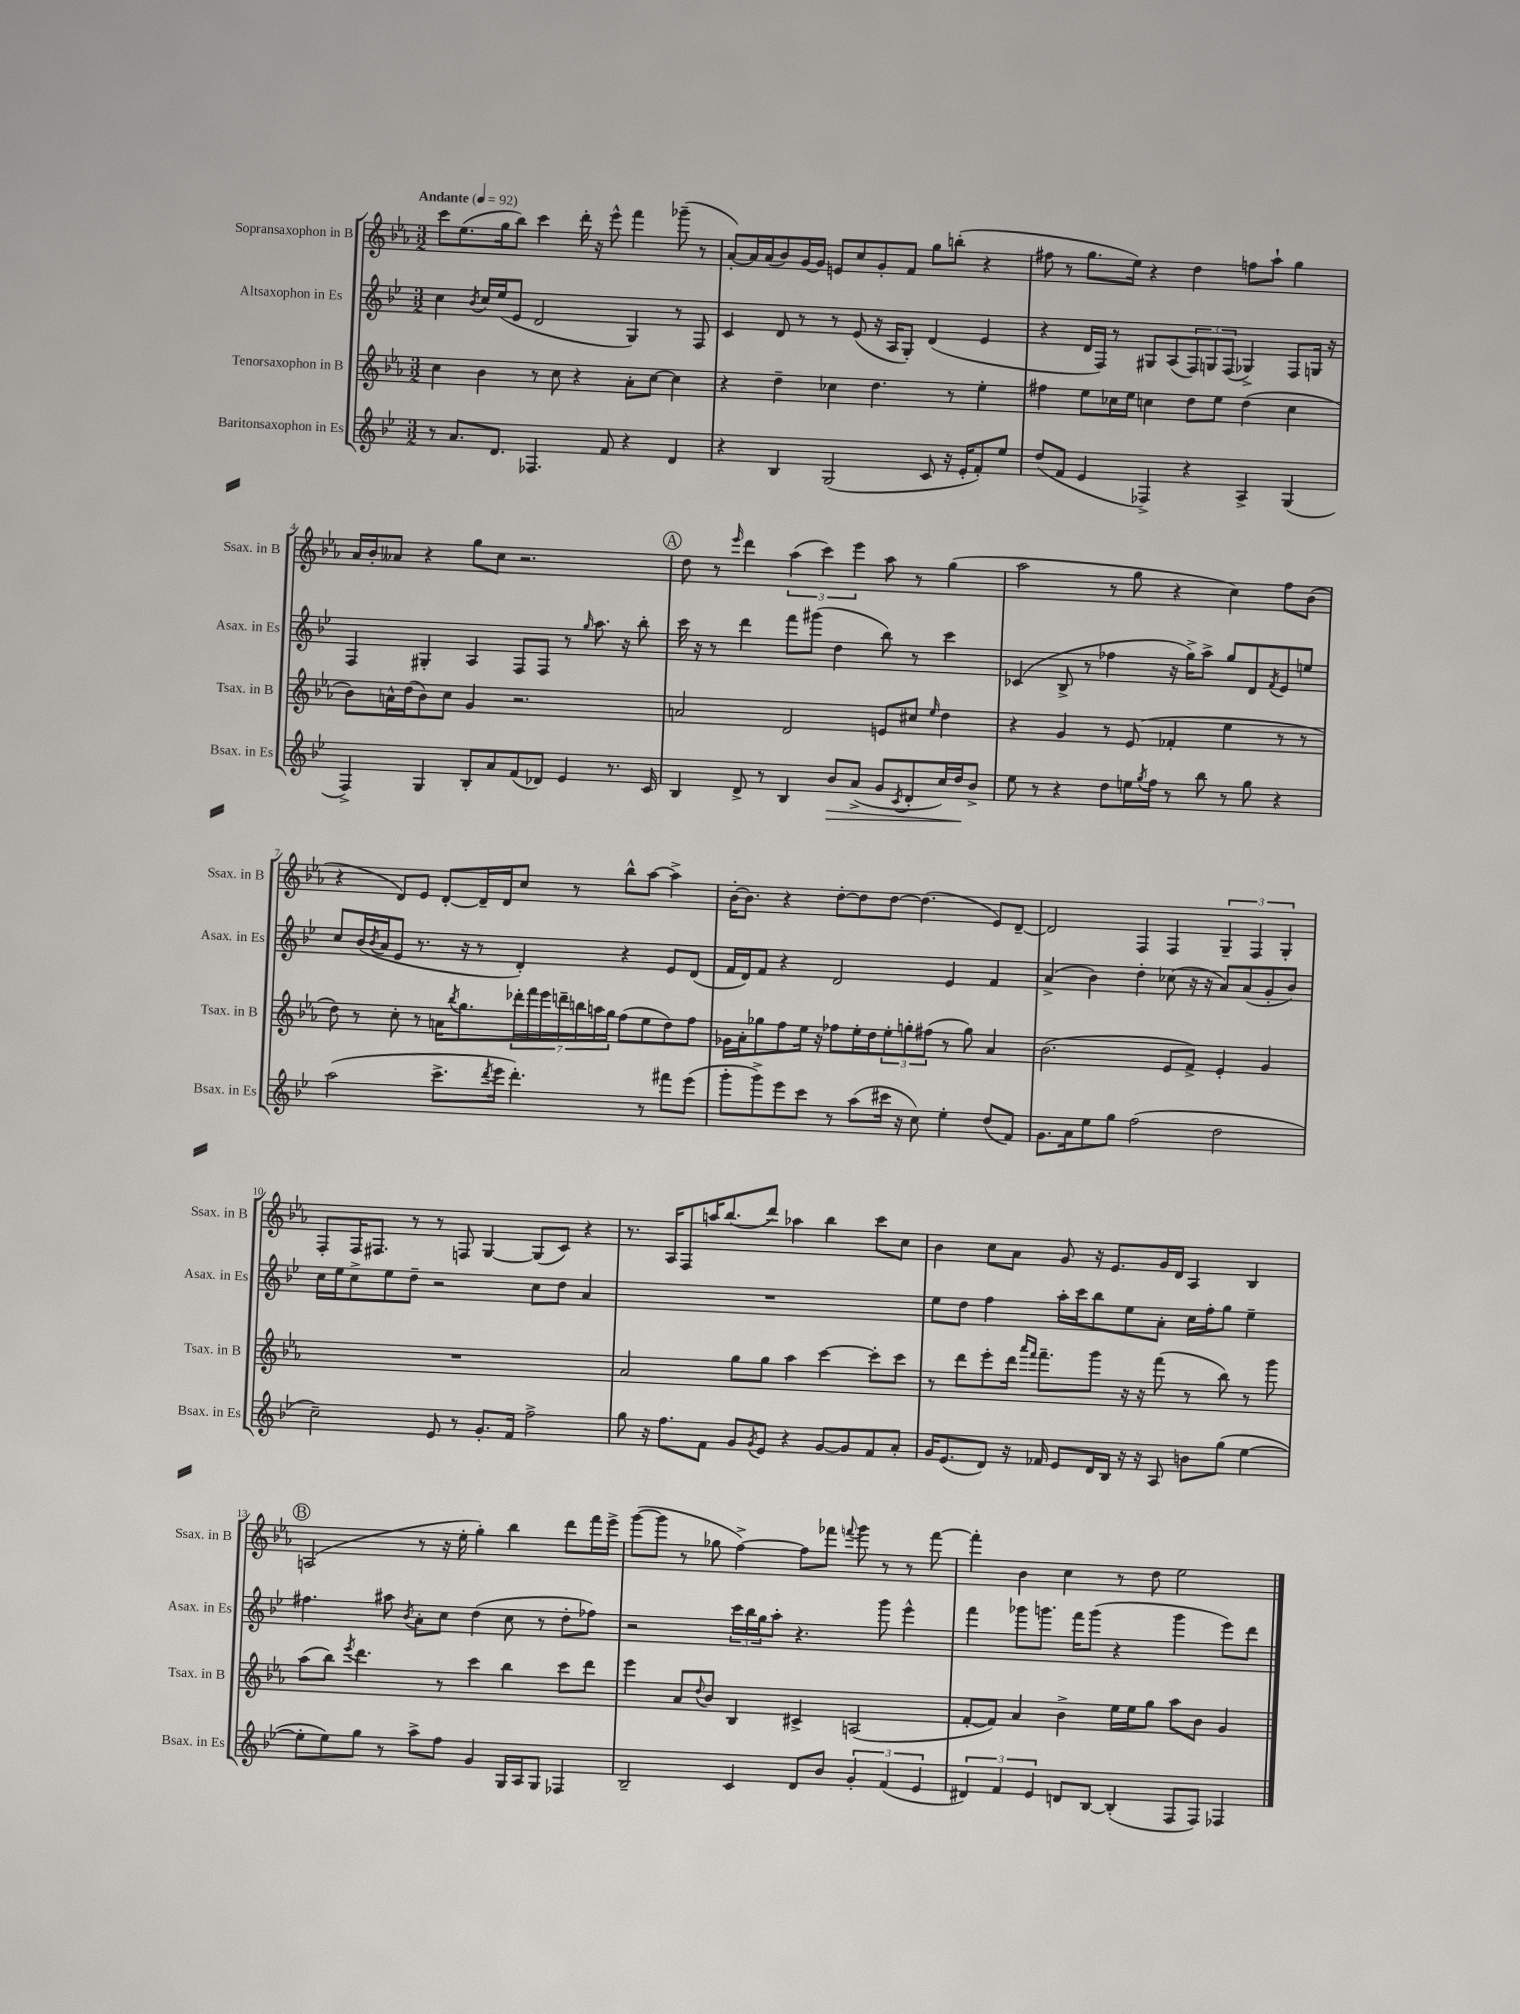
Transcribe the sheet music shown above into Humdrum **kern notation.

**kern	**dynam	**kern	**kern	**kern
*part4	*part4	*part3	*part2	*part1
*staff4	*staff4	*staff3	*staff2	*staff1
*I"Baritonsaxophon in Es	*	*I"Tenorsaxophon in B	*I"Altsaxophon in Es	*I"Sopransaxophon in B
*I'Bsax. in Es	*	*I'Tsax. in B	*I'Asax. in Es	*I'Ssax. in B
*clefG2	*	*clefG2	*clefG2	*clefG2
*k[b-e-]	*	*k[b-e-a-]	*k[b-e-]	*k[b-e-a-]
*M3/2	*	*M3/2	*M3/2	*M3/2
*MM92	*	*MM92	*MM92	*MM92
=1	=1	=1	=1	=1
!	!	!	!	!LO:TX:a:B:t=Andante
8r	.	4cc\	4cc\	8ccc\L
8.a/L	.	.	.	(8.ee-\
.	.	.	8qb-/	.
.	.	4b-\	16cc/LL	.
8.d/J	.	.	(16ee-/J	16gg\k
.	.	.	8e-/J	8bb-\J)
4.F-X/	.	8r	2d/	4ccc\
.	.	8cc\	.	.
.	.	4r	.	16ddd'\
.	.	.	.	16r
8f/	.	.	.	8eee-^^\
4r	.	8a-'\L	4G/)	4fff\
.	.	[8cc\J	.	.
4d/	.	4cc\]	8r	(8ggg-X~\
.	.	.	8F/	8r
=2	=2	=2	=2	=2
4r	.	4r	4c/	[8a-'/L)
.	.	.	.	16a-/L]
.	.	.	.	(16a-/J
4B-/	.	4dd~\	8d/	8b-/)
.	.	.	8r	[16g/L
.	.	.	.	16g/JJ]
(2G/	.	4cc-X\	8r	8en/L
.	.	.	(8e-/	8cc/
.	.	4.dd\	16r	8g'/
.	.	.	16A/KL	.
.	.	.	8G'/J)	8f/J
8c/	.	.	(4d/	8gg\L
16r	.	8r	.	(8bbn'\J
16e-'/KL	.	.	.	.
8f'/)	.	4ee-'\	4e-/	4r
8ee-/J	.	.	.	.
=3	=3	=3	=3	=3
(8dd/L	.	4ff#X\	4r	8ff#X\
8f/J	.	.	.	8r
4e-/	.	8ee-\L	16d/LL	8.gg\L
.	.	.	16F/JJ)	.
.	.	16cc-X\L	8r	.
.	.	16ee-\JJ	.	16ee-\Jk)
4F-X^/)	.	4ccn\	8G#X/L	4r
.	.	.	(8A/	.
4r	.	8dd\L	12F/)	4dd\
.	.	.	12Gn/	.
.	.	8ee-\J	.	.
.	.	.	(12F/J	.
4A^/	.	(4dd\	4G-X^/)	8ffn\L
.	.	.	.	8aa-`\J
(4G/	.	4cc\	8F/L	4gg\
.	.	.	16Gn/Jk	.
.	.	.	16r	.
!!LO:LB:g=z
=4	=4	=4	=4	=4
4F^/)	.	8b-\L)	4F/	16a-/LL
.	.	.	.	16b-'/J
.	.	16an^^\L	.	8a--X/J
.	.	(16dd\J	.	.
4G/	.	8b-\)	4G#X'/	4r
.	.	8cc\J	.	.
8B-'/L	.	4g/	4A/	8gg\L
8a/	.	.	.	8cc\J
(8f/	.	2.r	8F/L	2.r
8d-X/J)	.	.	8F/J	.
4e-/	.	.	8r	.
.	.	.	16qqgg/	.
.	.	.	8.aa\	.
8.r	.	.	.	.
.	.	.	16r	.
.	.	.	8bb-'\	.
16c/	.	.	.	.
!!LO:REH:place=s1:t=A
=5	=5	=5	=5	=5
4B-/	.	2an/	16ccc\	8dd\
.	.	.	16r	.
.	.	.	8r	8r
.	.	.	.	16qqeee-/
8d^/	.	.	4ddd\	4ddd\
8r	.	.	.	.
4B-/	.	2d/	8fff\L	(6aa-\
.	.	.	(8ggg#X\J	.
.	.	.	.	6ccc\)
!	!LO:HP:b	!	!	!
8b-/L	>	.	4dd\	.
.	.	.	.	6eee-\
(8a^/J	.	.	.	.
8g/L	.	8en/L	8bb-\)	8aa-\
8qc/	.	.	.	.
8d'/	.	8cc#X/J	8r	8r
.	.	16qqee-/	.	.
16cc/L)	.	4dd\	4ccc\	(4gg\
16dd/J	.	.	.	.
8b-^/J	]	.	.	.
=6	=6	=6	=6	=6
8ee-\	.	4r	(4c-X/	2aa-\
8r	.	.	.	.
4r	.	4g/	8B-^/	.
.	.	.	8r	.
8dd\L	.	8r	4ff-X\	8r
16een\L	.	(8e-/	.	8gg\
8qgg/	.	.	.	.
16ff\JJ	.	.	.	.
8r	.	4f-X'/	16r	4r
.	.	.	16gg^\KL)	.
8bb-\	.	.	8aa^\J	.
8r	.	4ee-\	8gg/L	4cc\)
8gg\	.	.	8d/	.
.	.	.	8qf/	.
4r	.	8r	8e-/	8ff\L
.	.	8r	8een/J	(8b-\J
!!LO:LB:g=z
=7	=7	=7	=7	=7
(2aa\	.	8dd\)	8cc/L	4r
.	.	8r	(16b-/L	.
.	.	.	8qb-/	.
.	.	.	16a/J	.
.	.	8cc'\	8e-/J	8d/L)
.	.	8r	8.r	8e-/J
8.ccc^\L	.	16an\KL	.	[8d'/L
.	.	8qbb-/	.	.
.	.	8.gg\	16r	.
.	.	.	8r	16d~/L]
8qddd/	.	.	.	.
16eee-\Jk	.	.	.	16d/J
4.ddd'\)	.	28ddd-X'\L	4d'/)	8cc/J
.	.	28fff\	.	.
.	.	28eee-\	.	.
.	.	28dddn~\	.	.
.	.	.	.	8r
.	.	28bbn\	.	.
.	.	28aan\	.	.
.	.	28gg\JJ	.	.
.	.	(8ff\L	4r	8bb-^^\L
8r	.	8ee-\	.	[8aa-\J
8fff#X\L	.	8dd\)	8e-/L	4aa-^\]
(8eee-\J	.	8ff\J	(8d/J	.
=8	=8	=8	=8	=8
8ggg'\L	.	16g-X\LL	16f/LL	[16b-'\KL
.	.	16a-'\J	16d/J)	8.b-\J]
8ggg^\)	.	8gg-X\	8f/J	.
8eee-\	.	8ff\	4r	4r
8ccc\J	.	16ee-\Jk	.	.
.	.	16r	.	.
8r	.	8ff-X\L	2d/	[8dd'\L
(8aa\L	.	16ee-'\L	.	8dd\]
.	.	16dd\J	.	.
16ccc#X\Jk	.	12ee-'\	.	[8dd\J
16r	.	.	.	.
.	.	12ggn'\	.	.
8cc\)	.	.	.	(4.dd\]
.	.	(12ff#X\J	.	.
4ee-'\	.	8r	4e-/	.
.	.	8gg\)	.	.
(8dd/L	.	4a-/	4f/	8e-/L)
8f/J)	.	.	.	[8d~/J
=9	=9	=9	=9	=9
8.g\L	.	(2.b-\	(4a^/	2d/]
16a\k	.	.	.	.
8ee-\	.	.	4b-\)	.
8gg\J	.	.	.	.
(2ff\	.	.	4dd'\	4F/
.	.	8e-/L	(8cc-X\	4F/
.	.	8f^/J)	16r	.
.	.	.	16r	.
2dd\	.	4e-'/	8a/L)	6G~/
.	.	.	(8a/	.
.	.	.	.	6F/
.	.	4g/	8g'/	.
.	.	.	.	6G'/
.	.	.	8b-/J)	.
!!LO:LB:g=z
=10	=10	=10	=10	=10
2cc~\)	.	1.r	16cc\LL	8F'/L
.	.	.	16ee-\J	.
.	.	.	8cc^\	16F/K
.	.	.	.	8.F#X/J
.	.	.	8ee-\	.
.	.	.	8dd~\J	8r
8e-/	.	.	2r	8r
8r	.	.	.	8Fn/
8.g'/L	.	.	.	[4G/
16f/Jk	.	.	.	.
2ff^\	.	.	8cc\L	(8G/L]
.	.	.	8dd\J	8c/J)
.	.	.	4a/	4r
=11	=11	=11	=11	=11
8gg\	.	2a-/	1.r	8.r
16r	.	.	.	.
8.ff\L	.	.	.	16A-/KL
.	.	.	.	8F/
8f\J	.	.	.	16aan/K
.	.	.	.	(8.bb-/
8g/L	.	8gg\L	.	.
8qg/	.	.	.	.
8e-/J	.	8gg\J	.	8ddd/J)
4r	.	4aa-\	.	4aa-X\
[8g/L	.	[4ccc\	.	4bb-\
8g/]	.	.	.	.
8f/	.	8ccc'\L]	.	8ccc\L
8a'/J	.	8ccc\J	.	8cc\J
=12	=12	=12	=12	=12
16g/KL	.	8r	8ee-\L	4b-\
(8.e-/	.	.	.	.
.	.	8ddd\L	8dd\J	.
8d/J)	.	8eee-'\	4ff\	8cc\L
16r	.	16ddd\Jk	.	8a-\J
.	.	16qqaaa-/LL	.	.
.	.	16qqfff/JJ	.	.
16f-X/	.	8.fff~\L	.	.
8e-/L	.	.	16aa'\LL	8g/
.	.	.	16ccc\J	.
16d/L	.	8ggg\J	8bb-\	16r
16B-/JJ	.	.	.	8.e-/L
16r	.	16r	8ee-\	.
16r	.	16r	.	.
8A/	.	(8fff\	8a'\J	16g/L
.	.	.	.	16d/JJ
8bn\L	.	8r	16cc\LL	4A-/
.	.	.	16ff'\J	.
(8gg\J	.	8bb-\)	8gg\J	.
[4ee-\	.	8r	4ee-~\	4B-/
.	.	8ggg\	.	.
!!LO:LB:g=z
!!LO:REH:place=s1:t=B
=13	=13	=13	=13	=13
8ee-'\L]	.	(8aa-\L	4.ff#X\	(2An/
8ee-\)	.	8bb-\J)	.	.
.	.	8qeee-/	.	.
8gg\J	.	4.ddd\	.	.
8r	.	.	8aa#X\	.
.	.	.	8qb-/	.
8aa^\L	.	.	8a'\L	8r
8ff\J	.	8r	8cc\J	16r
.	.	.	.	16ee-'\
4g/	.	4ccc\	(4dd\	4gg'\)
16G/LL	.	4bb-\	8cc\	4bb-\
16A/J	.	.	.	.
8G/J	.	.	8r	.
4F-X/	.	8ccc\L	8dd'\L	8ddd\L
.	.	8ddd\J	8ff-X\J)	16fff\L
.	.	.	.	16eee-^\JJ
=14	=14	=14	=14	=14
2B-~/	.	4eee-\	2r	([8ggg\L
.	.	.	.	8ggg\J]
.	.	8a-/L	.	8r
.	.	8qqdd/	.	.
.	.	8b-/J	.	8gg-X\
4c/	.	4B-/	24ccc\LL	[4ff^\)
.	.	.	24bb-\	.
.	.	.	24gg\J	.
.	.	.	8aa'\J	.
8d/L	.	4c#X^/	4.r	8ff\L]
8b-/J	.	.	.	8fff-X\J
.	.	.	.	8qqfffn/
6g'/	.	(2An/	.	8ggg\
.	.	.	8ggg\	8r
(6f/	.	.	.	.
.	.	.	4eee-^^\	8r
6e-/	.	.	.	.
.	.	.	.	[8fff\
=15	=15	=15	=15	=15
6d#X/)	.	[8f'/L	4fff\	4fff'\]
.	.	8f/J])	.	.
6f/	.	.	.	.
.	.	4a-/	8ggg-X\L	4b-\
6e-/	.	.	.	.
.	.	.	8.gggn\J	.
8dn/L	.	4b-^\	.	4cc\
.	.	.	16fff\KL	.
[8B-/J	.	.	(8ggg\J	.
(4B-'/]	.	16ee-\LL	4r	8r
.	.	16ee-\J	.	.
.	.	8gg\J	.	8dd\
8F/L	.	8aa-\L	4ggg\	2ee-\
8F/J)	.	8b-\J	.	.
4F-X/	.	4g/	8eee-\L)	.
.	.	.	8ddd\J	.
==	==	==	==	==
*-	*-	*-	*-	*-
